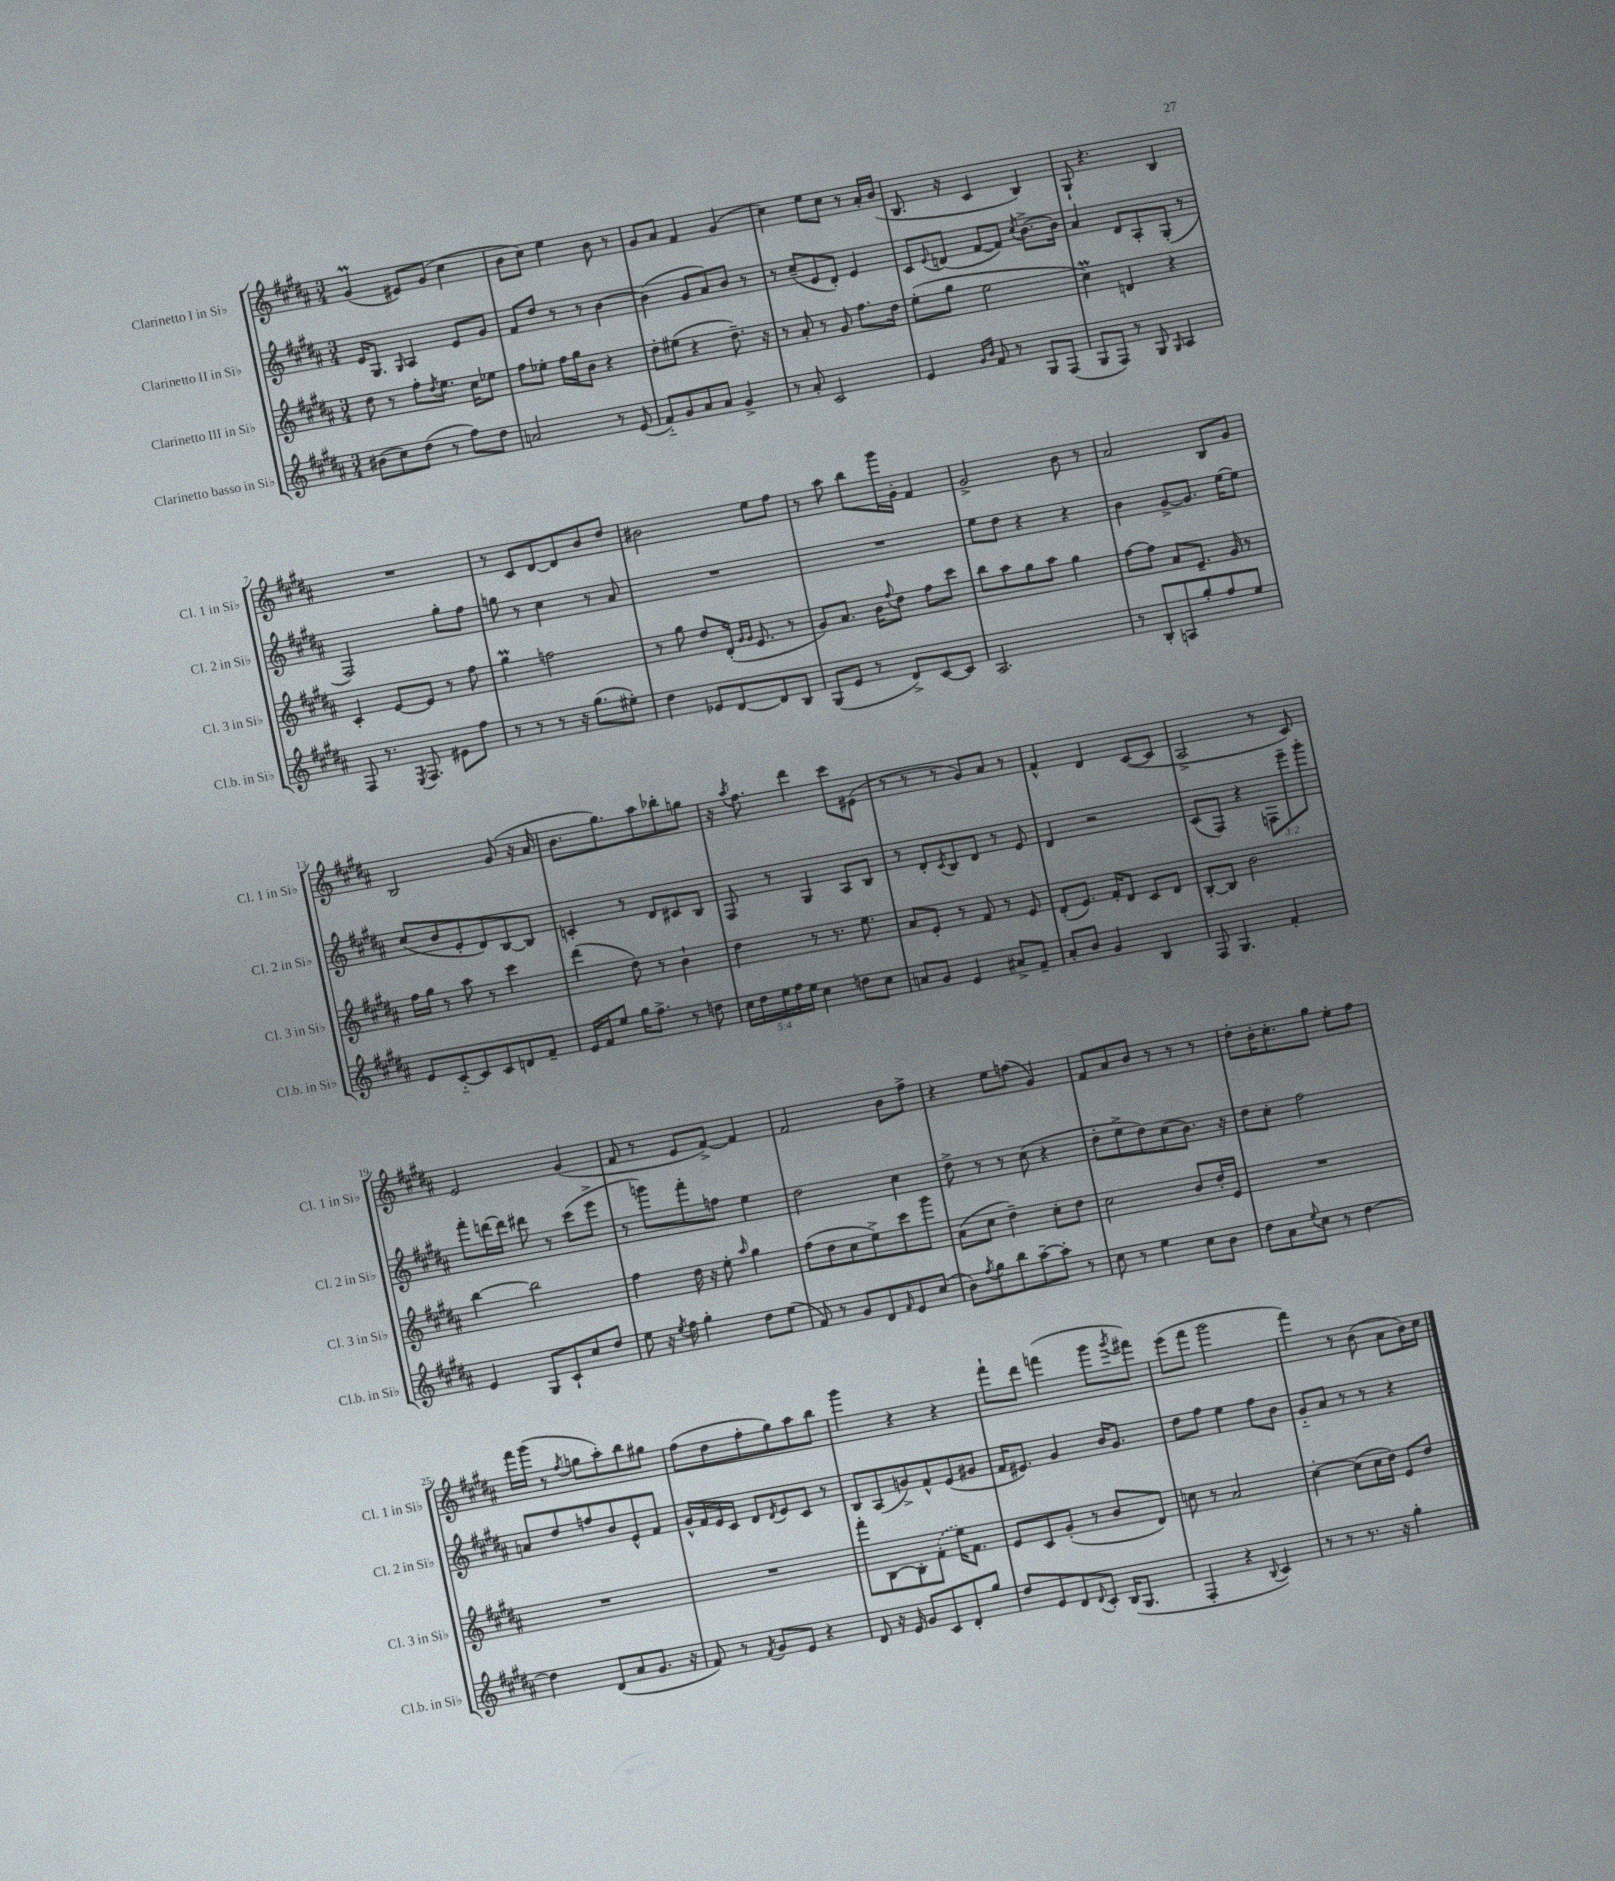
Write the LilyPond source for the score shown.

<<
\new StaffGroup <<
\new Staff = "s0" \with { instrumentName = "Clarinetto I in Sib" shortInstrumentName = "Cl. 1 in Sib" } {
    \clef treble \key b \major \numericTimeSignature \time 3/4
    gis'4\prall( eis'8) gis'8( cis''4 |
    b'8 cis''8) e''4 b'8 r8 |
    gis'8 ais'8 fis'4 gis'4( |
    cis''4) e''8 cis''8 r8 ais'16-. b'16( |
    b8. r16 cis'4 b4) |
    gis8-! r4. b4 |
    R2. |
    r8 cis'8 dis'8~ dis'8 b'8 dis''8 |
    bis'2 e''8 fis''8 |
    r8 ais''8 b''8 gis'''16 gis'16-. fis'4 |
    gis'2-> b'8 r8 |
    ais'2 b8 gis'8 |
    b2 gis'8( r16 ais'16 |
    b'8. gis''8.) ais''8 bes''8-. g''8 |
    r16 \acciaccatura { ais''8 } fis''8. dis'''4 cis'''8 eis'8( |
    r8 r8 r8 gis'8) ais'8 r8 |
    fis'4-^ dis'4 cis'8~( cis'8 |
    ais2-> r8 cis'8) |
    e'2 gis'4( |
    fis'8 r8 e'8 fis'8~->) fis'4 |
    fis'2 b'8 fis''8-> |
    r4 e''8 f''8( gis'4) |
    fis'8 ais'8 b'8 r8 r8 r8 |
    dis''8-. b'16-. cis''8.-. gis''8 e''8-. fis''8 |
    fis'''16 gis'''16( r8 \acciaccatura { fis''8 } g''8 ais''8-.) b''8 gis''8 |
    fis''8( dis''8 fis''8-. gis''8) ais''8 b''8 |
    gis'''4 r4 r4 |
    fis'''8-! dis'''8 f'''4( gis'''8 \acciaccatura { gis'''8 } fis'''8) |
    e'''8( fis'''8 gis'''2 |
    fis'''4) r8 b'8( ais'8 b'16) cis''16 \bar "|." |
}
\new Staff = "s1" \with { instrumentName = "Clarinetto II in Sib" shortInstrumentName = "Cl. 2 in Sib" } {
    \clef treble \key b \major \numericTimeSignature \time 3/4 \override Staff.TupletNumber.text = #tuplet-number::calc-fraction-text
    e'16 gis8. \grace { gis16 } ais4 e'8 gis'8 |
    fis'8 dis''8 r8 r8 b'4~ |
    b'4( gis'8 ais'8) b'8 r8 |
    r8 cis''8--( e'8 dis'8-.) e'4 |
    cis'8 \appoggiatura { e'8 } d'8( fis'8~ fis'8) \acciaccatura { cis''8 } b'8.~-> b'16 |
    ais'4 dis'8 ais8-. gis8-.( r8 |
    fis2) gis''8-. fis''8 |
    g''8 r8 cis''4 r8 ais'8 |
    R2. |
    R2. |
    e''8 dis''8 r4 r4 |
    b'4 gis'8~-> gis'8. e''16~ e''8 |
    cis''8( b'8 e'8-. dis'8) b8~ b8 |
    c'4-. r8 dis'8 cis'8 b8 |
    fis8 r8 gis4 ais8 b8 |
    r8 dis'8-. \acciaccatura { cis'8 } b8 dis'8 r8 e'8 |
    dis'4 r2 |
    cis'8( fis8) r4 \tuplet 3/2 { f8 e'''8-- gis'''8-. } |
    fis'''8-. d'''16~ d'''16 dis'''8 r8 cis'''8( e'''8-> |
    r8 g'''8) fis'''8-. f''8 e''4 |
    dis''2 cis''4 |
    dis''8-> r8 r8 cis''8( r4 |
    dis''8-. e''8-> dis''8) cis''8( b'8.) r16 |
    dis''8 cis''8-. fis''2 |
    a'8 dis''8 f''8 b'8 e'8-^ fis'8 |
    gis'16-^ fis'16 e'16 cis'16 dis'8 \acciaccatura { dis'8 } e'8 cis'8 r8 |
    b8 ais8( g'8->) fis'8-^ e'8( gis'8 |
    fis'16 eis'8.) gis'4 b'16 gis'8. |
    dis''8 fis''8 e''4 fis''8 b'8 |
    gis'8-_ ais'8 r8 r8 r4 \bar "|." |
}
\new Staff = "s2" \with { instrumentName = "Clarinetto III in Sib" shortInstrumentName = "Cl. 3 in Sib" } {
    \clef treble \key b \major \numericTimeSignature \time 3/4
    dis''8 r8 fis''8-. \acciaccatura { dis''8 } e''8. cis''16 ees''8 |
    fis''8 ees''8-. fis''16 gis''16 b'8 r4 |
    dis''8-. eis''8( r4 dis''8.--) r16 |
    r8 ais'8-. r8 gis'8 fis''8. dis''16 |
    e''8-.( gis''8 e''2 |
    cis''4\prall) d'4 r4 |
    cis'4-. e'8~ e'8 r8 fis''8 |
    gis''4\prall f''2 |
    r8 gis''8 dis''8 dis'16-.( \grace { gis'16 gis'16 } e'8. r8 |
    gis'8) ais'8. b'16 \appoggiatura { fis''8 } dis''8 fis''8 cis'''8 |
    b''8 ais''8 gis''8 ais''8 gis''4 |
    fis''8~ fis''8 ais'8 e'8.-- gis'16 r8 |
    fis''16 gis''16 r8 ais''8 r8 cis'''4 |
    dis'''4( dis''8) r8 b'4-! |
    dis''4 r8 r8. e''8. |
    ais'8 e'8-. r8 fis'8 r8 e'8 |
    dis'8-.( e'8.) fis'16-. dis'8 cis'8 dis'8 |
    b8~-. b8 b'2 |
    b''4~ b''2 |
    fis''4 dis''16 r16 e''8-. \grace { ais''16 } gis''4 |
    fis''8( dis''8 cis''8 e''8->) cis'''8 gis'''8 |
    ais'8( cis''8 dis''4--) cis''8-. dis''8 |
    cis''2 b'8 dis''16-. e'16 |
    R2. |
    R2. |
    R2. |
    fis'''8-. b8~ b8-. \once \slurDashed fis'8-.( e''16) fis'8. |
    e'8 cis'8 gis'8-.( r8 b'8 dis'8) |
    c''8 r8 ais'2 |
    cis''4~-. cis''8( cis''16 dis''16) e'8 dis''8 \bar "|." |
}
\new Staff = "s3" \with { instrumentName = "Clarinetto basso in Sib" shortInstrumentName = "Cl.b. in Sib" } {
    \clef treble \key b \major \numericTimeSignature \time 3/4 \override Staff.TupletNumber.text = #tuplet-number::calc-fraction-text
    bis'8( cis''8) dis''8( r8 fis''8) dis''8 |
    a'2 r8 e'8( |
    fis'8-_) gis'8 ais'8 ais'8 gis'4-> |
    r8 ais'8-. cis'2 |
    e'4 \grace { gis'16 b'16 } fis'8 r8 gis8 fis8( |
    gis8 fis8) r8 gis8 \grace { gis16 } ais4 |
    fis8 r8. \acciaccatura { e8 } fis8. eis'8 fis''8 |
    r8 r8 r8 r16 gis''8.( eis''8-.) |
    dis''4 ees'8 dis'8~ dis'8 b8 |
    gis8( e'8 r8 dis'8->) cis'8~ cis'8 |
    ais2. |
    r8 b8-. a8 gis''8-. fis''8 e''8 |
    e'8 cis'8~-_ cis'8 cis'8 d'8 fis'8-- |
    e'16 fis'16 e''8 gis''16 fis''8.-> r8 d''8 |
    \tuplet 5/4 { cis''16 dis''16 e''16 fis''16 e''16 } cis''4 d''8 cis''8 |
    a'8 gis'8 e'4 ais'8-> fis'8-- |
    ais'8-. b'8 gis'4 b4 |
    fis8 gis4. fis'4-. |
    e'4 gis8 cis'8-! cis''8 dis''8 |
    e''8 r16 \acciaccatura { e''8 } fis''16 gis''4-. dis''8 e''8( |
    fis'8) r8 gis'8 dis'8 \grace { fis'16 } e'8 cis''8( |
    b'8) \acciaccatura { fis''8 } gis''8 b''8 ais''8~-- ais''8-. r8 |
    cis''8 r8 e''4 cis''8 b'8 |
    dis''8 ais'8 \appoggiatura { e''8 } cis''8 r8 dis''4~ |
    dis''4 dis'8( ais'8 gis'8. r16 |
    fis'8) r8 \acciaccatura { fis'8 } gis'8 e'8 r4 |
    dis'8 r16 e'16 gis'8 cis'8 dis'8-. gis''8 |
    dis''8 e'8 dis'8 \appoggiatura { dis'8 } cis'8-. b16( gis8. |
    fis4-. r4 \appoggiatura { b8 } cis'4) |
    r8 r8 r8. r16 gis''4-. \bar "|." |
}
>>
>>
